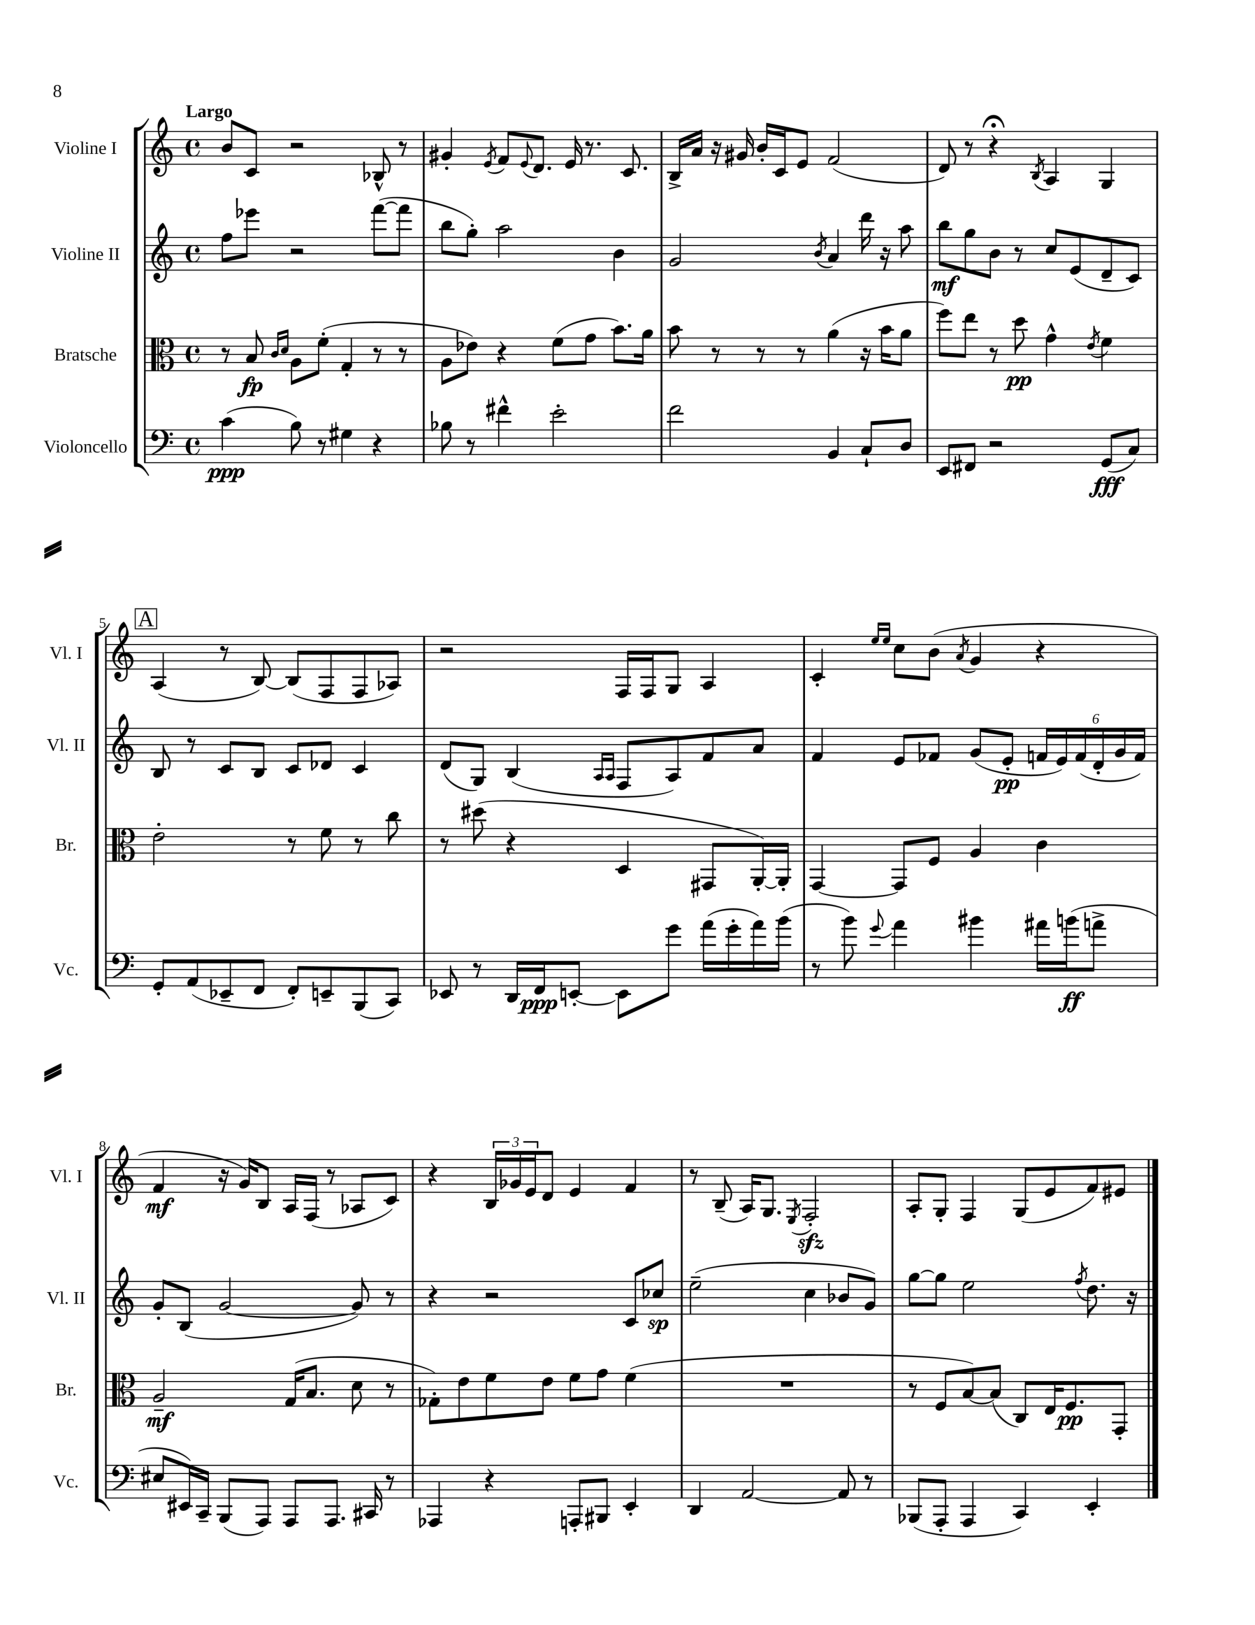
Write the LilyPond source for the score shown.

<<
\new StaffGroup <<
\new Staff = "s0" \with { instrumentName = "Violine I" shortInstrumentName = "Vl. I" } {
    \clef treble \key c \major \defaultTimeSignature \time 4/4 \tempo "Largo"
    b'8 c'8 r2 bes8-^ r8 |
    gis'4-. \acciaccatura { e'8 } f'8 \appoggiatura { e'8 } d'8. e'16 r8. c'8. |
    b16-> a'16 r16 gis'16 b'16-. c'16 e'8 f'2( |
    d'8) r8 r4\fermata \acciaccatura { b8 } a4 g4 |
    \mark \markup { \box "A" } a4( r8 b8~) b8( f8 f8 aes8) |
    r2 f16 f16 g8 a4 |
    c'4-. \grace { e''16 e''16 } c''8 b'8( \acciaccatura { a'8 } g'4 r4 |
    f'4\mf r16 g'16) b8 a16 f16( r8 aes8 c'8) |
    r4 \tuplet 3/2 { b16 ges'16 e'16 } d'8 e'4 f'4 |
    r8 b8--( a16) g8. \acciaccatura { e8 } f2-.\sfz |
    a8-. g8-. f4 g8( e'8 f'8) eis'8 \bar "|." |
}
\new Staff = "s1" \with { instrumentName = "Violine II" shortInstrumentName = "Vl. II" } {
    \clef treble \key c \major \defaultTimeSignature \time 4/4
    f''8 ees'''8 r2 f'''8~( f'''8 |
    b''8 g''8-.) a''2 b'4 |
    g'2 \acciaccatura { b'8 } a'4 d'''16 r16 a''8 |
    b''8\mf g''8 b'8 r8 c''8 e'8( d'8-- c'8) |
    \mark \markup { \box "A" } b8 r8 c'8 b8 c'8 des'8 c'4 |
    d'8( g8) b4( \grace { a16 a16 } f8 a8) f'8 a'8 |
    f'4 e'8 fes'8 g'8( e'8-.\pp \tuplet 6/4 { f'16 e'16) f'16( d'16-. g'16 f'16) } |
    g'8-. b8( g'2~ g'8) r8 |
    r4 r2 c'8 ces''8\sp |
    e''2--( c''4 bes'8 g'8) |
    g''8~ g''8 e''2 \acciaccatura { f''8 } d''8. r16 \bar "|." |
}
\new Staff = "s2" \with { instrumentName = "Bratsche" shortInstrumentName = "Br." } {
    \clef alto \key c \major \defaultTimeSignature \time 4/4
    r8 b8\fp \grace { c'16 d'16 } a8 f'8-.( g4-. r8 r8 |
    a8 ees'8) r4 f'8( g'8 b'8.) a'16 |
    b'8 r8 r8 r8 a'4( r16 b'16 a'8 |
    f''8) e''8 r8 d''8\pp g'4-^ \acciaccatura { e'8 } f'4 |
    \mark \markup { \box "A" } e'2-. r8 f'8 r8 c''8 |
    r8 dis''8( r4 d4 gis,8 a,16~-.) a,16-. |
    g,4~ g,8 f8 a4 c'4 |
    a2--\mf g16( b8. d'8 r8 |
    ges8-.) e'8 f'8 e'8 f'8 g'8 f'4( |
    R1 |
    r8 f8 b8~) b8( c8) e16 f8.\pp g,8-. \bar "|." |
}
\new Staff = "s3" \with { instrumentName = "Violoncello" shortInstrumentName = "Vc." } {
    \clef bass \key c \major \defaultTimeSignature \time 4/4
    c'4\ppp( b8) r8 gis4 r4 |
    bes8 r8 fis'4-^ e'2-. |
    f'2 b,4 c8-! d8 |
    e,8 fis,8 r2 g,8\fff( c8) |
    \mark \markup { \box "A" } g,8-. a,8( ees,8-- f,8 f,8-.) e,8-- b,,8( c,8) |
    ees,8 r8 d,16 f,16\ppp e,8~-. e,8 g'8 a'16( g'16-. a'16) b'16( |
    r8 b'8) \appoggiatura { g'8 } a'4 bis'4 ais'16 b'16\ff( a'8-> |
    eis8 eis,16) c,16-- b,,8( a,,8) a,,8 a,,8. cis,16 r8 |
    aes,,4 r4 a,,8-. bis,,8 e,4-. |
    d,4 a,2~ a,8 r8 |
    bes,,8( a,,8-. a,,4 c,4) e,4-. \bar "|." |
}
>>
>>
